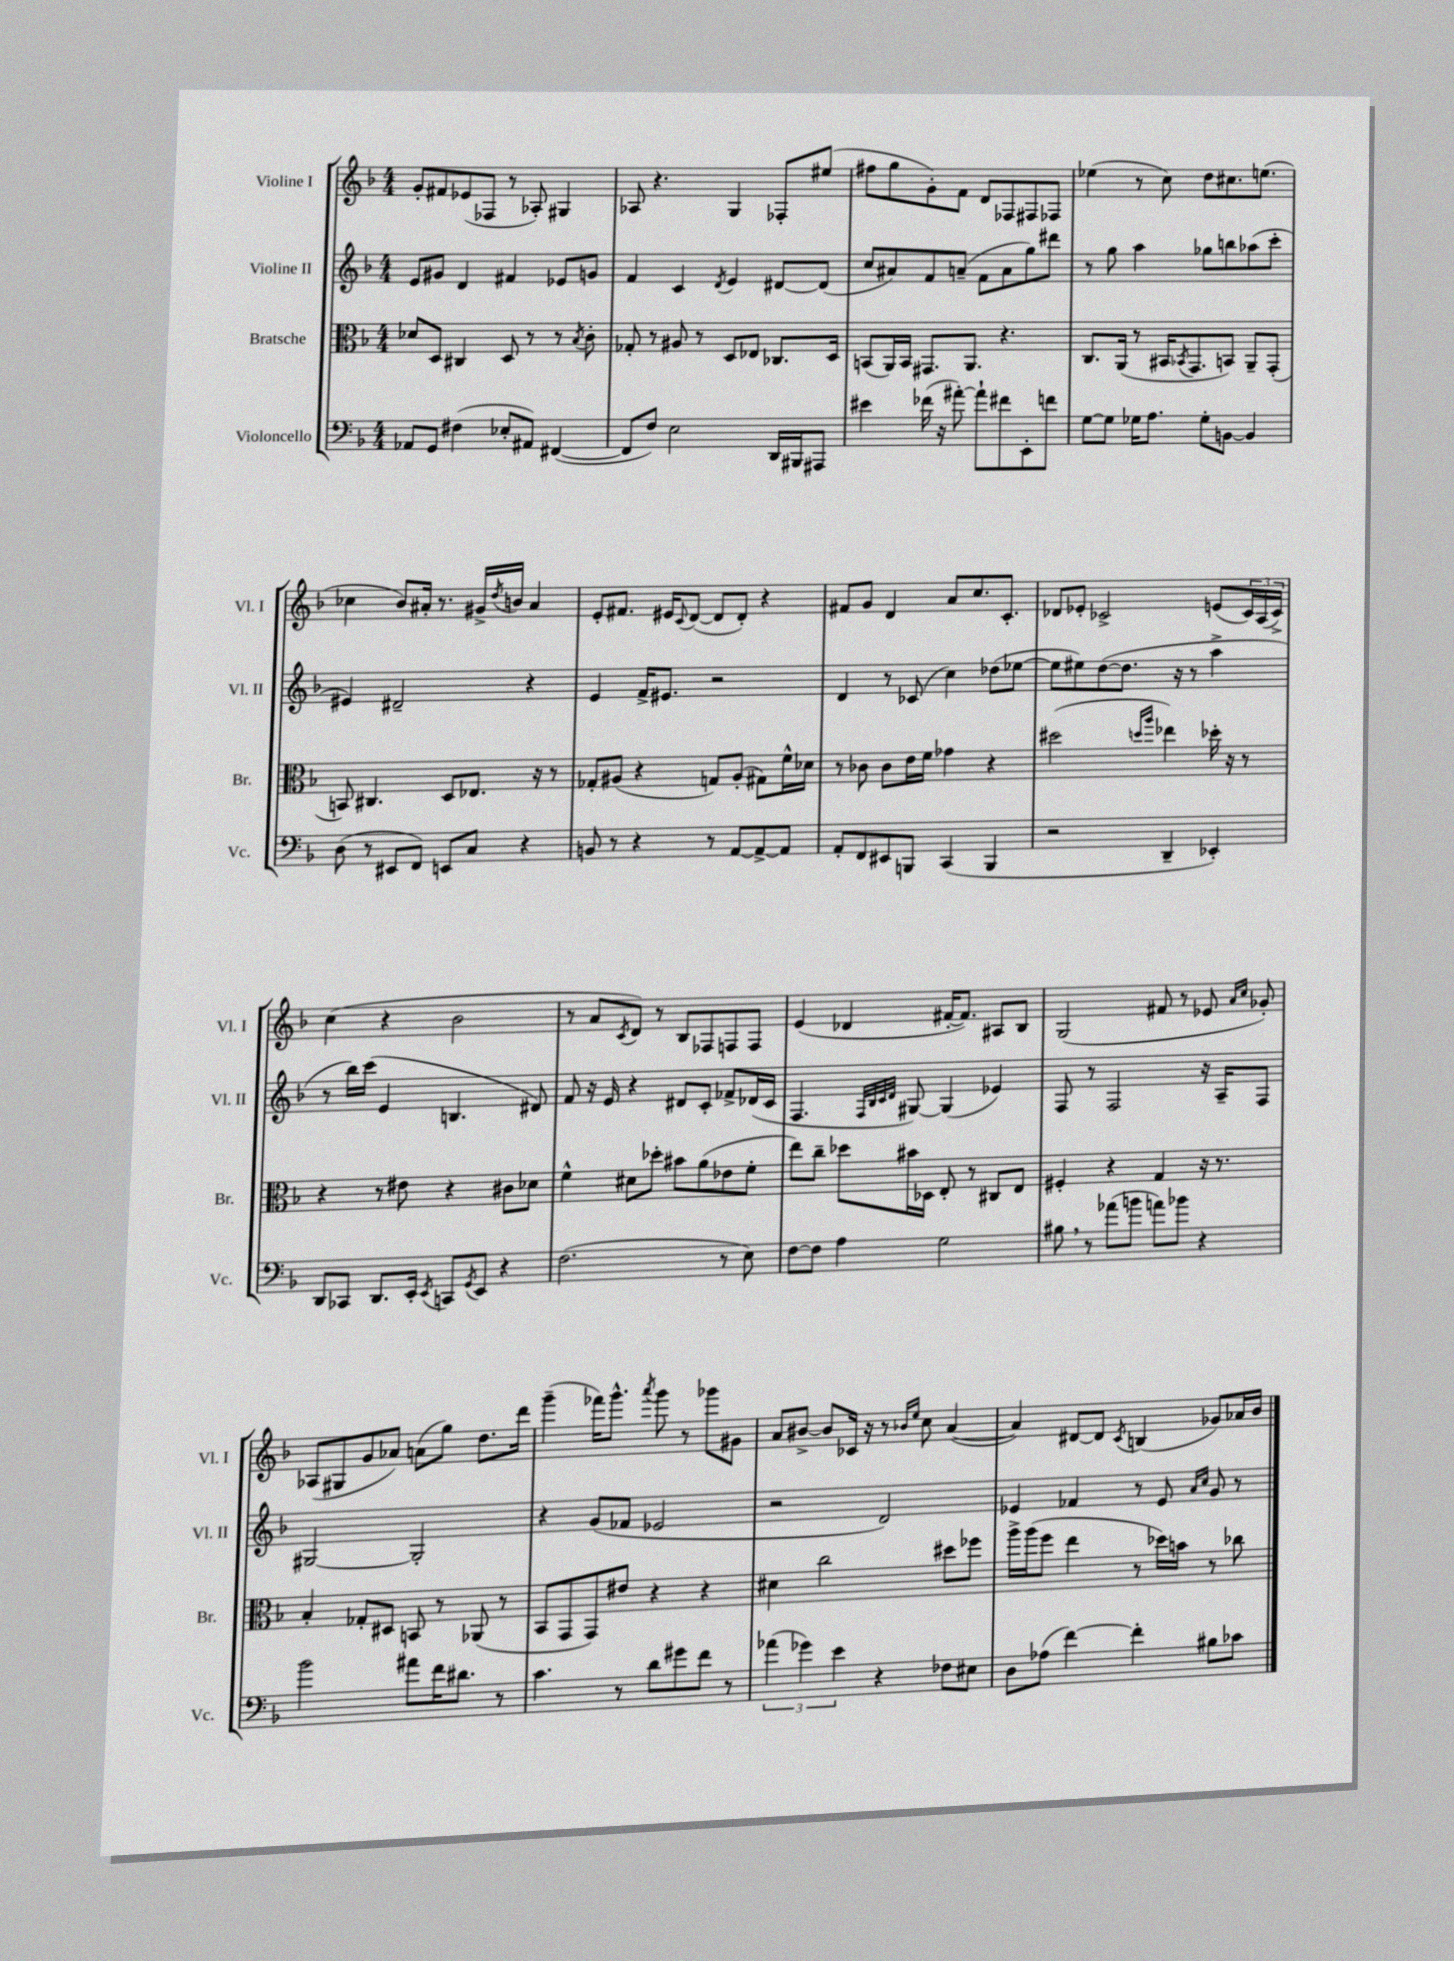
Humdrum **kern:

**kern	**kern	**kern	**kern
*part4	*part3	*part2	*part1
*staff4	*staff3	*staff2	*staff1
*I"Violoncello	*I"Bratsche	*I"Violine II	*I"Violine I
*I'Vc.	*I'Br.	*I'Vl. II	*I'Vl. I
*clefF4	*clefC3	*clefG2	*clefG2
*k[b-]	*k[b-]	*k[b-]	*k[b-]
*M4/4	*M4/4	*M4/4	*M4/4
=98	=98	=98	=98
8AA-X/L	8d-X/L	8e/L	8g'/L
8GG/J	8D/J	8g#X/J	8f#X/
(4F#X\	4C#X/	4d/	(8e-X/
.	.	.	8F-X/J
8E-X'/L	8D/	4f#X/	8r
8AA#X/J)	8r	.	8A-X'/)
([4FF#X/	8r	8e-X/L	4G#X/
.	8qB-/	.	.
.	8c'\	8gn/J	.
=99	=99	=99	=99
8FF#/L]	8G-X'/	4f/	8A-X/
8F/J)	8r	.	4.r
2E\	8A#X/	4c/	.
.	8r	.	.
.	.	8qd/	.
.	8D/L	4e/	4G/
.	8E-X/J	.	.
16DD/LL	8.C-X/L	[8d#X/L	8F-X'/L
16BBB#X/J	.	.	.
8AAA#X/J	.	(8d#/J]	(8ee#X/J
.	16D/Jk	.	.
=100	=100	=100	=100
4e#X\	(8BBn/L	8cc/L	8ff#X\L
.	16AA/L)	8a#X/)	8gg\
.	16BB/JJ	.	.
(16f-X\	8.GG#X/L	8f/	8g'\)
16r	.	.	.
[8a#X'\)	.	(8an~/J	8f\J
.	8.AA/J	.	.
8a#`\L]	.	8f\L	8d/L
8f#X\	4.r	8a\	8F-X/
8EE'\	.	8gg\)	8F#X/
8fn\J	.	8ddd#X\J	8F-X/J
=101	=101	=101	=101
[8G\L	8.C/L	8r	(4ee-X\
8G\J]	.	8gg\	.
.	(16AA/Jk	.	.
16G-X\KL	8r	4aa\	8r
8.A\J	.	.	.
.	16BB#X/KL	.	8cc\)
.	8qBB-X/	.	.
.	8.GG/	.	.
8G-'\L	.	8gg-X\L	8dd\L
[8BBn\J	8BBn/J)	8bbn\	8.cc#X\
4BB/]	8AA~/L	(8aa-X\	.
.	.	.	(8.een\J
.	(8GG'/J	8ccc'\J	.
!!LO:LB:g=z
=102	=102	=102	=102
(8D\	8BBn/)	4e#X/)	4cc-X\
8r	4.C#X/	.	.
8EE#X/L	.	2d#X~/	8b-/L)
8FF/J)	.	.	16a#X'/Jk
.	.	.	8.r
8EEn/L	8D/L	.	.
8C/J	8.E-X/J	.	16g#X^/LL
.	.	.	8qdd/
.	.	.	16bn/JJ
4r	.	4r	4a#/
.	16r	.	.
.	8r	.	.
=103	=103	=103	=103
8BBn/	8G-X'/L	4e/	8e'/L
8r	(8A#X/J	.	8.f#X/J
4r	4r	16f^/KL	.
.	.	8.e#X/J	16e#X/KL
.	.	.	8qqc/
.	.	.	([8d/J
8r	8Gn/L)	2r	8d/L]
[8AA/L	(8A#'/J	.	8d'/J)
8AA^/_	8G#X\L)	.	4r
8AA/J]	16f^^\L	.	.
.	16d-X\JJ	.	.
=104	=104	=104	=104
8AA'/L	8r	4d/	8f#X/L
8FF/	8c-X\	.	8g/J
8EE#X/	8c-\L	8r	4d/
8BBBn/J	16e\L	(8c-X/	.
.	16f\JJ	.	.
(4CC/	4g-X\	4cc\)	8a/L
.	.	.	8.cc/
4BBB/	4r	(8dd-X\L	.
.	.	.	8.c'/J
.	.	[8ee-X\J	.
=105	=105	=105	=105
2r	(2dd#X\	8ee-\L]	8d-X/L
.	.	8ee#X\)	8e-X'/J
.	.	([8dd\	2c-X^/
.	.	8.dd\J]	.
.	16qqddn/LL	.	.
.	16qqaa/JJ	.	.
4DD~/	4ee-X\)	.	.
.	.	16r	.
.	.	8r	.
4EE-X'/)	16dd-X'\	4aa^\	(8en/L
.	16r	.	.
.	8r	.	24c-/L)
.	.	.	(24A/
.	.	.	24c-^/JJ)
!!LO:LB:g=z
=106	=106	=106	=106
8DD/L	4r	8r	(4cc\
8CC-X/J	.	16bb-\LL)	.
.	.	(16ccc\JJ	.
8.DD/L	8r	4e/	4r
.	8e#X\	.	.
16EE'/Jk	.	.	.
8qEE/	.	.	.
8CCn/L	4r	4.Bn/	2b-\
8qGG/	.	.	.
8EE/J	.	.	.
4r	8c#X\L	.	.
.	8d-X\J	8d#X/)	.
=107	=107	=107	=107
(2.F\	4f^^\	8f/	8r
.	.	16r	8a/L
.	.	16e/	.
.	.	.	8qc/
.	8d#X\L	4r	8d/J)
.	8dd-X'\J	.	8r
.	8b#X\L	8d#X/L	8B-/L
.	(8a\	8c'/J	8F-X/
8r	8e-X\	8f-X^/L	8Fn/
8E\)	8f'\J	(16d-X/L	8F/J
.	.	16c/JJ	.
=108	=108	=108	=108
[8F\L	8ee\L)	4.F/	(4e/
8F\J]	8cc~\J	.	.
4A\	8dd-X\L	.	4d-X/
.	.	32qqF/LLL	.
.	.	32qqB-/	.
.	.	32qqc/	.
.	.	32qqd/JJJ	.
.	16b#X\L	[8G#X/)	.
.	16D-X\JJ	.	.
2G\	8E'/	(4G#/]	[16f#X'/KL
.	.	.	8.f#/J])
.	8r	.	.
.	8C#X/L	4e-X/)	8A#X/L
.	8E/J	.	8B-/J
=109	=109	=109	=109
8B#X,\	4F#X'/	8F/	(2G/
8r	.	8r	.
(8a-X\L	4r	2F/	.
8bn\J	.	.	.
8an\L)	4G/	.	8f#X/
8b-X\J	.	.	8r
4r	16r	16r	8e-X/
.	8.r	16A~/KL	.
.	.	.	16qqa/LL
.	.	.	16qqcc/JJ
.	.	8F/J	8g-X'/)
!!LO:LB:g=z
=110	=110	=110	=110
2b-\	4B-'/	[2G#X/	(8A-X/L
.	.	.	8G#X/
.	8G-X'/L	.	8g/
.	8D#X/J	.	8a-X/J)
8a#X\L	8BBn/	2G#'/]	(8an\L
16f\K	8r	.	8gg\J)
8.d#X\J	.	.	.
.	(8AA-X/	.	8.dd\L
8r	8r	.	.
.	.	.	16ddd\Jk
=111	=111	=111	=111
4.c\	8BB-/L	4r	(4ggg~\
.	8GG/	.	.
.	8GG/)	(8g/L	16fff-X\KL)
.	.	.	8.ggg^^\J
8r	8e#X/J	8f-X/J	.
.	.	.	8qaaa/
8d\L	4r	2e-X/	8ggg\
8g#X\	.	.	8r
8f\J	4r	.	8ggg-X\L
8r	.	.	8g#X\J
=112	=112	=112	=112
(6a-X\	4d#X\	2r	8a/L
.	.	.	[8b#X^/J
6g-X\)	.	.	.
.	2cc\	.	8b#/L]
6e\	.	.	.
.	.	.	16c-X/Jk
.	.	.	16r
4r	.	2d/)	8r
.	.	.	16qqb-X/LL
.	.	.	16qqee/JJ
.	.	.	8cc\
8F-X\L	8dd#X\L	.	([4a/
8E#X\J	8ff-X\J	.	.
=113	=113	=113	=113
8D\L	16aa^\LL	4e-X/	4a/])
.	(16aa\J	.	.
(8A-X\J	8ff\J	.	.
[4f\)	4ee\	4f-X/	[8d#X/L
.	.	.	8d#/J]
.	.	.	8qc/
4f'\]	8r	8r	(4Bn/
.	16dd-X\LL)	8e-/	.
.	16bn\JJ	.	.
.	.	16qqa/LL	.
.	.	16qqcc/JJ	.
8B#X\L	8r	8g/	8g-X/L)
8c-X\J	8cc-X\	8r	16a-X/L
.	.	.	16b-/JJ
==	==	==	==
*-	*-	*-	*-
